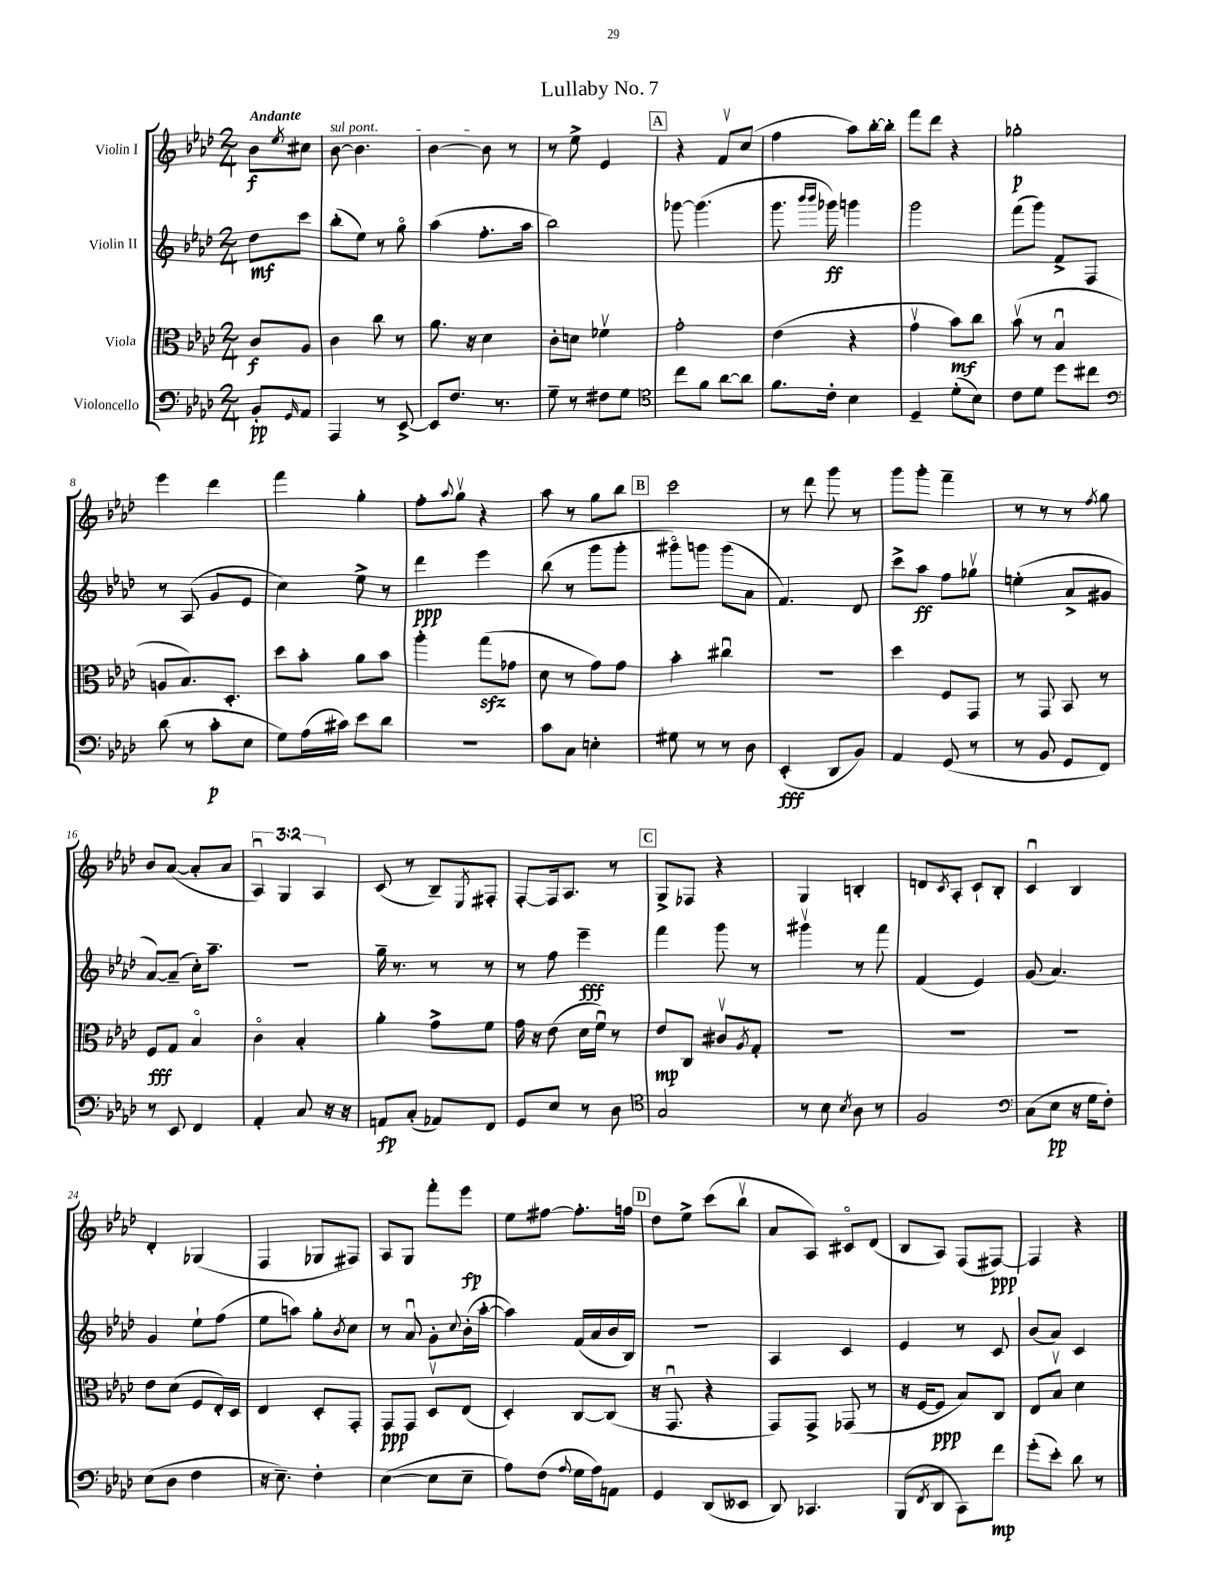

**kern	**kern	**kern	**kern
*staff4	*staff3	*staff2	*staff1
*clefF4	*clefC3	*clefG2	*clefG2
*k[b-e-a-d-]	*k[b-e-a-d-]	*k[b-e-a-d-]	*k[b-e-a-d-]
*M2/4	*M2/4	*M2/4	*M2/4
8BB-'/L	8c/L	8dd-\L	8b-\L
16qqGG/	.	.	8qee-/
8AA-/J	8A-/J	8ccc\J	8cc#\J
=	=	=	=
4AAA-/	4c\	(8bb-'\L	[8b-\
.	.	8ee-\J)	4.b-\]
8r	8cc\	8r	.
[8EE-^/	8r	8ggo\	.
=	=	=	=
8EE-/]L	8.a-\	(4aa-\	[4b-\
8.F/J	.	.	.
.	16r	.	.
.	4d-\	8.ff'\L	8b-\]
8.r	.	.	.
.	.	.	8r
.	.	16aa-\Jk	.
=	=	=	=
8G~\	8c'\L	2bb-\)	8r
8r	8d\J	.	8ee-^\
8F#\L	4f-v\	.	4e-/
8G\J	.	.	.
=	=	=	=
*clefC4	*	*	*
8cc\L	2g'\	[8ggg-\	4r
8f\J	.	(4.ggg-\]	.
[8a-\L	.	.	8fv/L
8a-\]J	.	.	(8cc/J
=	=	=	=
8.f\L	(4e-\	8.ggg\	4ff\
.	.	16qqbbb-/LL	.
.	.	16qqbbb-/JJ	.
16c'\Jk	.	16ggg-\)	.
4B-\	4r	4ggg\	8aa-\L)
.	.	.	[16bb-'\L
.	.	.	16bb-'\]JJ
=	=	=	=
4D-~/	4gv\	2ggg\	8fff\L
.	.	.	8ddd-\J
(8d-'\L	8b-\L)	.	4r
8B-\J)	8cc\J	.	.
=	=	=	=
8c\L	(8b-v\	(8fff\L	2gg-'\
8d-\J	8r	8ggg\J)	.
8dd-\L	4B-u/	8f^/L	.
8cc#\J	.	8F/J	.
=	=	=	=
*clefF4	*	*	*
(8d-\	8A/L	8r	4eee-\
8r	8.B-/)	(8A-/	.
8c'\L	.	8g/L	4ddd-\
.	8.D-'/J	.	.
8E-\J	.	8e-/J	.
=	=	=	=
8G\L)	8dd-\L	4cc\)	4fff\
(16A-\L	8b-'\J	.	.
16c#\JJ)	.	.	.
8e-\L	8a-\L	8ee-^\	4gg'\
8d-\J	8b-\J	8r	.
=	=	=	=
2r	4aa-'\	4ddd-\	8ff'\L
.	.	.	8qqaa-/
.	.	.	8ggv\J
.	(8gg\L	4eee-\	4r
.	8g-\J	.	.
=	=	=	=
8c\L	8d-\	(8bb-\	8aa-\
8C\J	8r	8r	8r
4E'\	8g\L)	8ggg\L	8gg\L
.	8g\J	8ggg'\J	8bb-\J
=	=	=	=
8G#\	4b-'\	8ggg#o\L)	2ccc\
8r	.	8ggg\J	.
8r	4cc#u\	(8ggg\L	.
8D-\	.	8a-\J	.
=	=	=	=
(4EE-'/	2r	4.f/)	8r
.	.	.	8ddd-\
8DD-/L	.	.	8ggg\
8BB-/J)	.	8d-/	8r
=	=	=	=
4AA-/	4dd-\	8ccc^\L	8ggg\L
.	.	8aa-\J	8ggg'\J
(8GG/	8F/L	8ff\L	4fff~\
8r	8GG/J	8gg-v\J	.
=	=	=	=
8r	8r	(4ee'\	8r
8BB-/	8GG/	.	8r
8GG/L	8BB-/	8a-^/L	8r
.	.	.	8qff/
8FF/J)	8r	8g#/J	8gg\
=	=	=	=
8r	8F/L	[8a-/L)	8b-/L
8EE-/	8G/J	(8a-~/]J	([8a-/J
4FF/	4B-o/	16cc'\LK)	8a-'/]L
.	.	8.aa-~\J	.
.	.	.	8a-/J
=	=	=	=
4AA-'/	4co\	2r	6A-u/)
.	.	.	6G/
8C/	4B-'/	.	.
.	.	.	6A-/
16r	.	.	.
16r	.	.	.
=	=	=	=
8AA/L	4a-'\	16gg~\	(8c/
.	.	8.r	.
(8C'/J	.	.	8r
8AA-/L)	8g^\L	8r	8B-~/L)
.	.	.	8qE-/
8FF/J	8f\J	8r	8F#'/J
=	=	=	=
8GG/L	16g\	8r	[8F'/L
.	16r	.	.
8E-/J	(8e-\	8ff\	16F/]k
.	.	.	8.A-/J
8r	16d-\LL	4eee-~\	.
.	16fu\JJ)	.	.
8D-\	8r	.	8r
=	=	=	=
*clefC4	*	*	*
2G/	8e-/L	4fff\	8G^/L
.	8C/J	.	8F-/J
.	8c#v/L	8ggg\	4r
.	8qA-/	.	.
.	8G'/J	8r	.
=	=	=	=
8r	2r	4ggg#v\	4G/
8B-\	.	.	.
8qB-/	.	.	.
8A-\	.	8r	4B'/
8r	.	8fff\	.
=	=	=	=
2F/	2r	(4f/	8d/L
.	.	.	8qc/
.	.	.	8A-'/J
.	.	4e-/)	8c`/L
.	.	.	8B-'/J
=	=	=	=
*clefF4	*	*	*
(8C\L	2r	(8g/	4cu/
8E-\J	.	4.a-/)	.
16r	.	.	4B-/
16G\LK	.	.	.
8F'\J)	.	.	.
=	=	=	=
(8E-\L	8e-\L	4g/	4d-'/
8D-\J	(8d-\J	.	.
4F\	8F/L	8ee-`\L	(4G-/
.	16E-'/L)	(8ff\J	.
.	16D-/JJ	.	.
=	=	=	=
16r	4E-/	8ee-\L	4F/
8.E-~\)	.	.	.
.	.	8aa\J)	.
4F'\	8D-'/L	8gg'\L	8G-/L
.	.	8qb-/	.
.	8GG'/J	8cc\J	8F#/J)
=	=	=	=
([4E-\	8GG/L	8r	8A-/L
.	8GG/J	8a-u/	8G/J
8E-\]L	8D-v/L	8g'\L	8fff'\L
.	.	8qqcc/	.
8E-~\J	(8E-/J	(16b-'\L	8eee-\J
.	.	[16aa-'\JJ	.
=	=	=	=
8A-\L)	4D-'/)	4aa-\])	8ee-\L
(8F\J	.	.	[8ff#\J
8qqA-/	.	.	.
16G\LL	[8C/L	(16f/LL	8.ff#'\]L
16A-\J)	.	16a-/	.
8AA\J	(8C/]J	16b-/	.
.	.	16B-/JJ)	16ff\Jk
=	=	=	=
4GG/	16r	2r	8dd-\L
.	8.GGu/	.	.
.	.	.	8ee-^\J
(8DD-/L	4r	.	(8ccc\L
8EE--/J	.	.	8bb-v\J
=	=	=	=
8DD-/)	8GG/L)	4A-/	8a-/L
4.CC-/	8GG^/J	.	8A-/J)
.	(8GG-/	4c/	8c#o/L
.	8r	.	(8d-/J
=	=	=	=
(8BBB-/L	16r	4e-/	8B-/L
.	[16F/LK	.	.
8qFF/	.	.	.
8DD-/J	8F/]J	.	8A-/J)
8CC\L)	8B-/L)	8r	(8F/L
8f\J	8C/J	8c/	[8F#/J)
=	=	=	=
(8g'\L	8E-/L	(8b-/L	4F#/]
8e-'\J)	8B-v/J	8a-/J)	.
8d-\	4d-\	4c/	4r
8r	.	.	.
==	==	==	==
*-	*-	*-	*-
